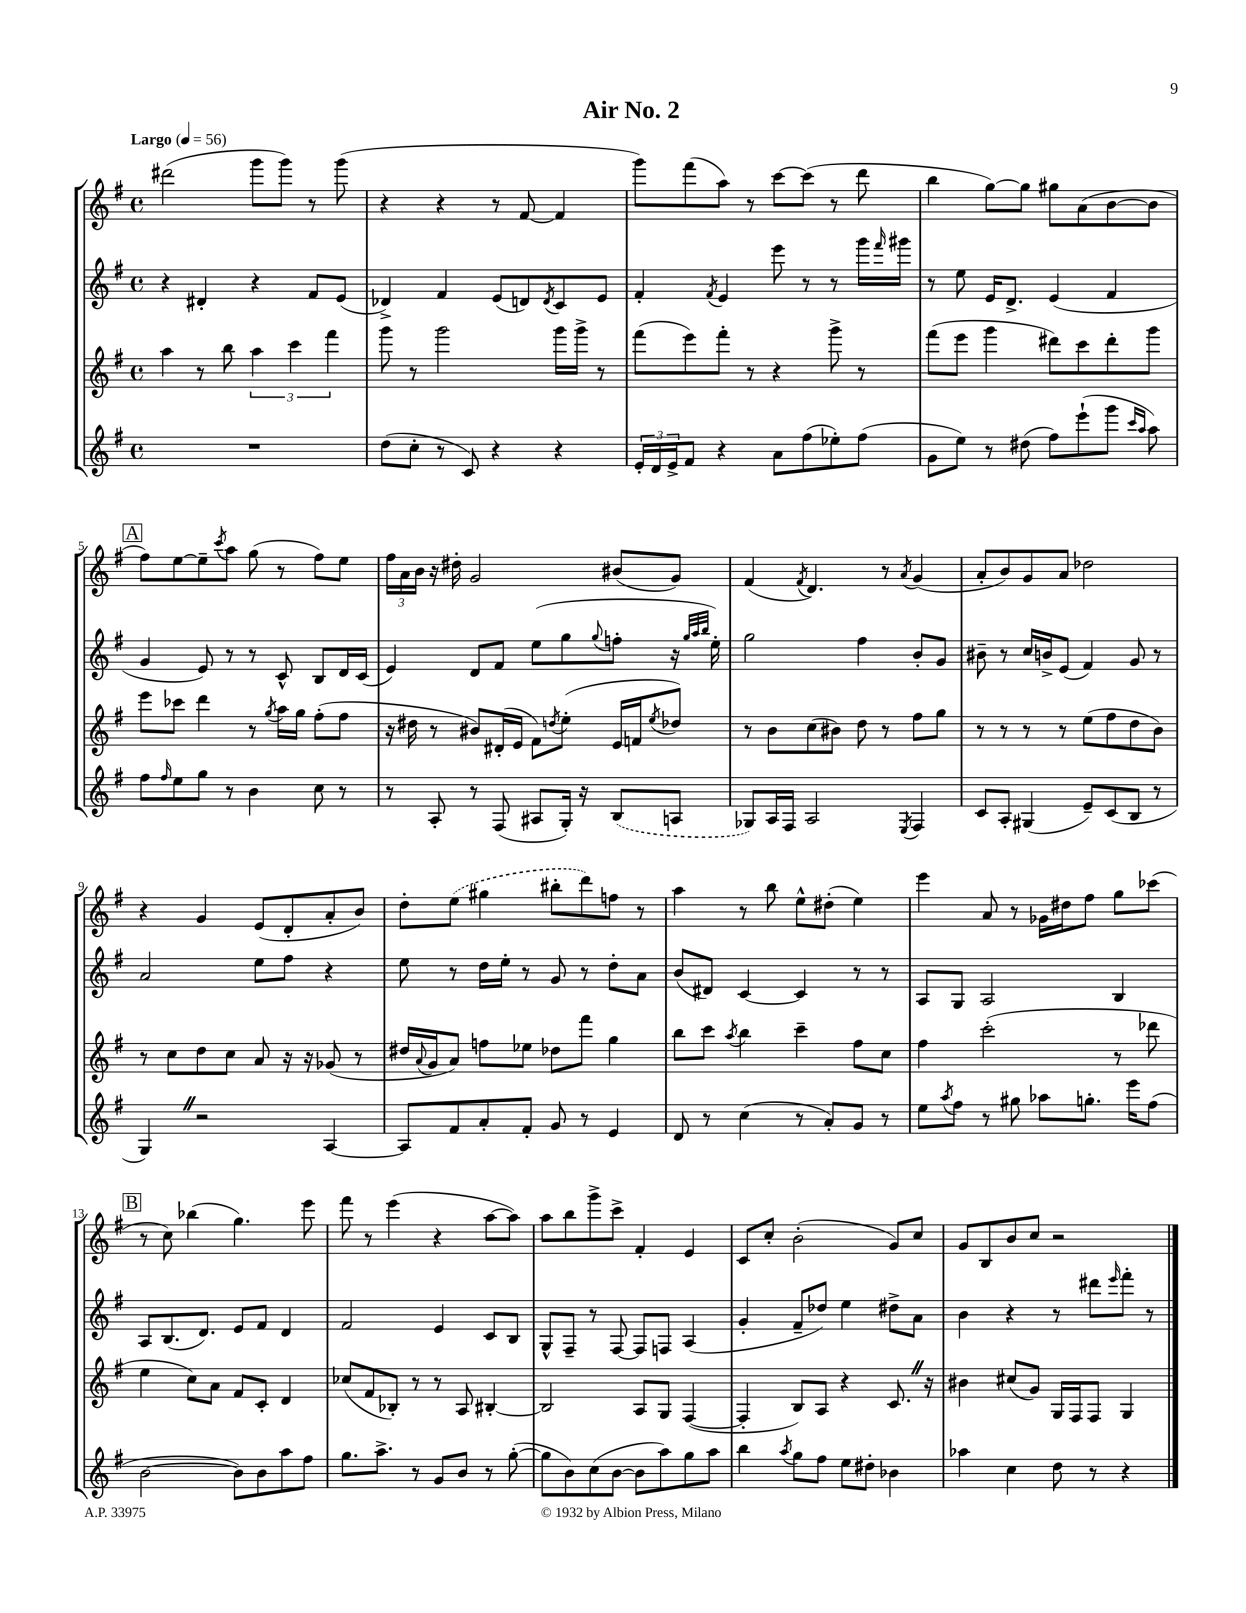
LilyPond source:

\header { title = "Air No. 2" }
<<
\new StaffGroup <<
\new Staff = "s0" {
    \clef treble \key g \major \defaultTimeSignature \time 4/4 \tempo "Largo" 4 = 56
    dis'''2( g'''8 g'''8) r8 g'''8( |
    r4 r4 r8 fis'8~ fis'4 |
    g'''8) fis'''8( a''8) r8 c'''8~ c'''8( r8 d'''8 |
    b''4 g''8~) g''8 gis''8 a'8( b'8~ b'8 |
    \mark \markup { \box "A" } fis''8) e''8~ e''8-- \acciaccatura { c'''8 } a''8 g''8( r8 fis''8) e''8 |
    \tuplet 3/2 { fis''16 a'16 b'16 } r16 dis''16-. g'2 bis'8( g'8) |
    fis'4( \acciaccatura { fis'8 } d'4.) r8 \acciaccatura { a'8 } g'4( |
    a'8-. b'8) g'8 a'8 des''2 |
    r4 g'4 e'8( d'8-. a'8-. b'8) |
    d''8-. \once \slurDashed e''8( gis''4 bis''8-. d'''8) f''8 r8 |
    a''4 r8 b''8 e''8-^ dis''8-.( e''4) |
    e'''4 a'8 r8 ges'16 dis''16 fis''8 g''8 ces'''8( |
    \mark \markup { \box "B" } r8 c''8) bes''4( g''4.) e'''8 |
    fis'''8 r8 e'''4( r4 a''8~ a''8) |
    a''8 b''8 g'''8-> c'''8-> fis'4-. e'4 |
    c'8 c''8-. b'2-.( g'8) c''8 |
    g'8 b8 b'8 c''8 r2 \bar "|." |
}
\new Staff = "s1" {
    \clef treble \key g \major \defaultTimeSignature \time 4/4
    r4 dis'4-. r4 fis'8 e'8( |
    des'4->) fis'4 e'8( d'8) \acciaccatura { d'8 } c'8 e'8 |
    fis'4-. \acciaccatura { fis'8 } e'4 e'''8 r8 r8 g'''16 \grace { fis'''16 } gis'''16 |
    r8 e''8 e'16 d'8.-> e'4( fis'4 |
    \mark \markup { \box "A" } g'4 e'8) r8 r8 c'8-^ b8 d'16 c'16( |
    e'4) d'8 fis'8 e''8( g''8 \appoggiatura { g''8 } f''8-. r16 \grace { g''32 a''32 b''32 } e''16-.) |
    g''2 fis''4 b'8-. g'8 |
    bis'8-- r8 c''16 b'16-> e'8( fis'4) g'8 r8 |
    a'2 e''8 fis''8 r4 |
    e''8 r8 d''16 e''16-. r8 g'8 r8 d''8-. a'8 |
    b'8( dis'8) c'4~ c'4 r8 r8 |
    a8 g8 a2 b4 |
    \mark \markup { \box "B" } a8 b8.( d'8.) e'8 fis'8 d'4 |
    fis'2 e'4 c'8 b8 |
    g8-^ fis8-- r8 fis8~ fis8 f8 a4( |
    g'4-. fis'8-- des''8) e''4 dis''8-> a'8 |
    b'4 r4 r8 dis'''8 \grace { e'''16 } fis'''8-. r8 \bar "|." |
}
\new Staff = "s2" {
    \clef treble \key g \major \defaultTimeSignature \time 4/4
    a''4 r8 b''8 \tuplet 3/2 { a''4 c'''4 fis'''4 } |
    g'''8 r8 g'''2 g'''16 g'''16-> r8 |
    fis'''8( e'''8) fis'''8-. r8 r4 g'''8-> r8 |
    fis'''8( e'''8 g'''4 dis'''8) c'''8 dis'''8-. g'''8 |
    \mark \markup { \box "A" } e'''8 ces'''8 d'''4 r8 \acciaccatura { g''8 } a''16 g''16 fis''8-.( fis''8 |
    r16 dis''16 r8 bis'8) dis'16-.( e'16 fis'8) \acciaccatura { d''8 } e''8-.( e'16 f'16 \acciaccatura { e''8 } des''8) |
    r8 b'8 c''8( bis'8) d''8 r8 fis''8 g''8 |
    r8 r8 r8 r8 e''8( fis''8 d''8 b'8) |
    r8 c''8 d''8 c''8 a'8 r16 r16 ges'8( r8 |
    dis''16 \appoggiatura { a'8 } g'16 a'8) f''8 ees''8 des''8 fis'''8 g''4 |
    b''8 c'''8 \acciaccatura { a''8 } b''4 c'''4-- fis''8 c''8 |
    fis''4 c'''2-.( r8 des'''8 |
    \mark \markup { \box "B" } e''4 c''8) a'8 fis'8 c'8-. d'4 |
    ces''8( fis'8 bes8-.) r8 r8 a8 bis4~-. |
    bis2 a8 g8 fis4~( |
    fis4-. b8) a8 r4 c'8. \once \override BreathingSign.text = \markup { \musicglyph "scripts.caesura.straight" } \breathe r16 |
    bis'4 cis''8( g'8) g16 fis16 fis8 g4 \bar "|." |
}
\new Staff = "s3" {
    \clef treble \key g \major \defaultTimeSignature \time 4/4
    R1 |
    d''8( c''8-. r8 c'8) r4 r4 |
    \tuplet 3/2 { e'16-. d'16 e'16-> } fis'8 r4 a'8 fis''8( ees''8-.) fis''8( |
    g'8 e''8) r8 dis''8( fis''8) e'''8-!( g'''8 \grace { c'''16 a''16 } a''8) |
    \mark \markup { \box "A" } fis''8 \grace { fis''16 } e''8 g''8 r8 b'4 c''8 r8 |
    r8 a8-. r8 fis8( ais8 g16-.) r16 \once \slurDashed b8( a8 |
    ges8) a16 fis16 a2 \acciaccatura { e8 } fis4 |
    c'8 a8-. gis4( e'8--) c'8( b8 r8 |
    g4) \once \override BreathingSign.text = \markup { \musicglyph "scripts.caesura.straight" } \breathe r2 a4~ |
    a8 fis'8 a'8-. fis'8-. g'8 r8 e'4 |
    d'8 r8 c''4( r8 a'8-.) g'8 r8 |
    e''8 \acciaccatura { a''8 } fis''8 r8 gis''8 aes''8 g''8.-. e'''16 fis''8( |
    \mark \markup { \box "B" } b'2~ b'8) b'8 a''8 fis''8 |
    g''8. a''8.-> r8 g'8 b'8 r8 g''8~-.( |
    g''8 b'8) c''8( b'8~ b'8 a''8) g''8 a''8 |
    b''4 \acciaccatura { a''8 } g''8 fis''8 e''8 dis''8-. bes'4 |
    aes''4 c''4 d''8 r8 r4 \bar "|." |
}
>>
>>
